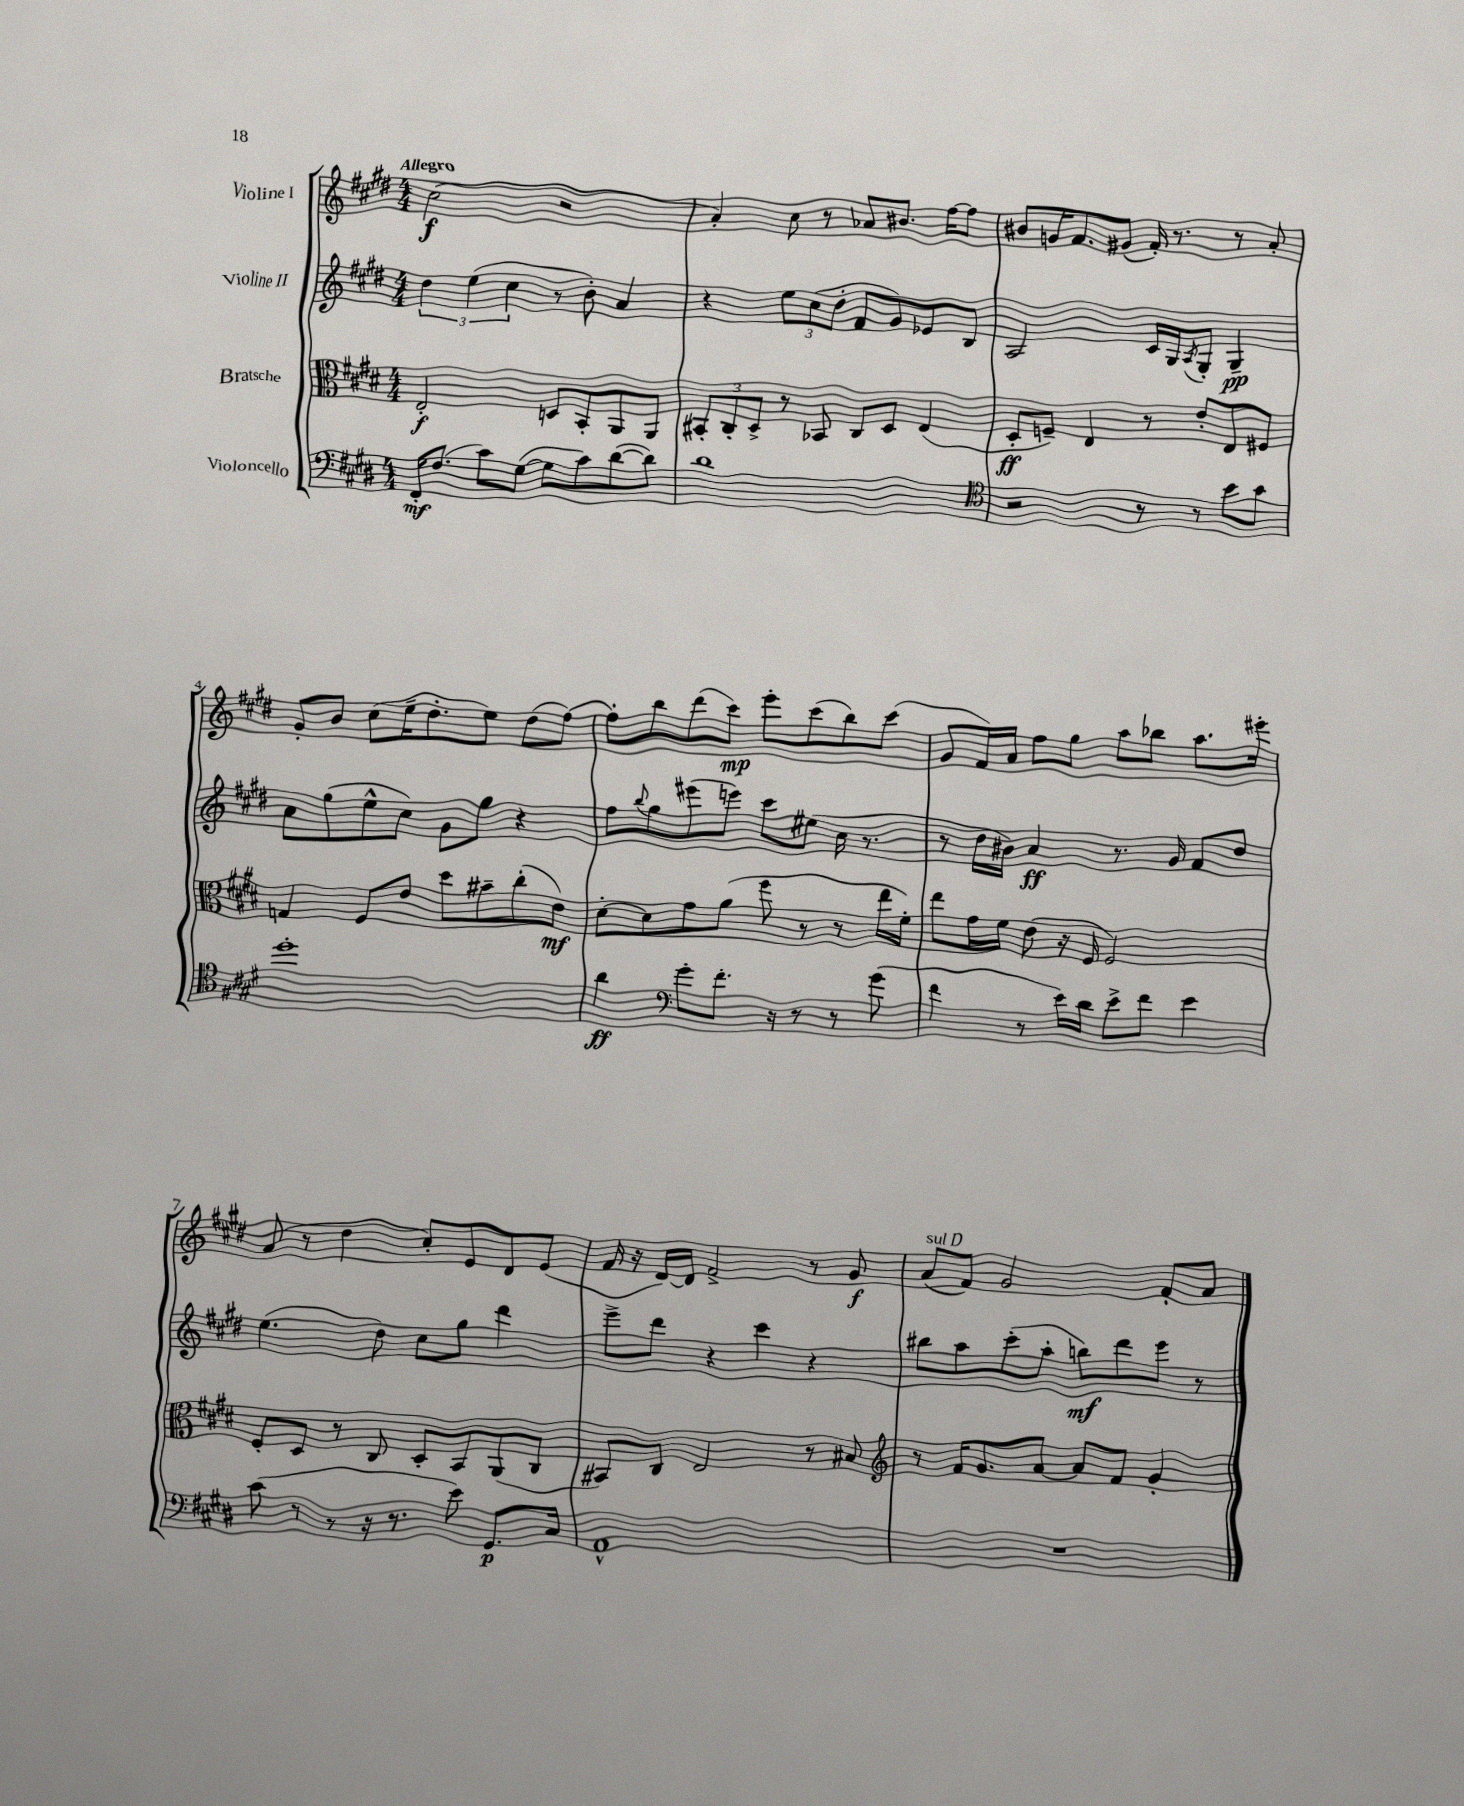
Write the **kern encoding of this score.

**kern	**dynam	**kern	**dynam	**kern	**dynam	**kern	**dynam
*part4	*part4	*part3	*part3	*part2	*part2	*part1	*part1
*staff4	*staff4	*staff3	*staff3	*staff2	*staff2	*staff1	*staff1
*I"Violoncello	*	*I"Bratsche	*	*I"Violine II	*	*I"Violine I	*
*clefF4	*	*clefC3	*	*clefG2	*	*clefG2	*
*k[f#c#g#d#]	*	*k[f#c#g#d#]	*	*k[f#c#g#d#]	*	*k[f#c#g#d#]	*
*M4/4	*	*M4/4	*	*M4/4	*	*M4/4	*
=1	=1	=1	=1	=1	=1	=1	=1
!	!	!	!	!	!	!LO:TX:a:B:t=Allegro	!
16FF#'/KL	mf	2E'/	f	6dd#\	.	(2cc#\	f
(8.F#/J	.	.	.	.	.	.	.
.	.	.	.	(6ee\	.	.	.
8c#\L)	.	.	.	.	.	.	.
.	.	.	.	6cc#\	.	.	.
([8G#\J	.	.	.	.	.	.	.
8G#\L]	.	8Dn/L	.	8r	.	2r	.
8c#\)	.	8BB'/	.	8b'\)	.	.	.
([8d#\	.	8AA/	.	4a/	.	.	.
8d#\J])	.	8AA/J	.	.	.	.	.
=2	=2	=2	=2	=2	=2	=2	=2
1d#	.	12BB#X'/L	.	4r	.	4a'/)	.
.	.	12C#'/	.	.	.	.	.
.	.	12D#^/J	.	.	.	.	.
.	.	8r	.	12ee\L	.	8cc#\	.
.	.	.	.	(12cc#\	.	.	.
.	.	8BB-X/	.	.	.	8r	.
.	.	.	.	12dd#'\J	.	.	.
.	.	8C#/L	.	8f#/L	.	8a-X/L	.
.	.	8D#/J	.	8g#/)	.	8.b#X/J	.
.	.	(4E/	.	8e-X/	.	.	.
.	.	.	.	.	.	[16ff#\KL	.
.	.	.	.	8B/J	.	8ff#\J]	.
=3	=3	=3	=3	=3	=3	=3	=3
*clefC4	*	*	*	*	*	*	*
2r	.	8D#'/L	ff	2A/	.	8b#X/L	.
.	.	8Fn~/J)	.	.	.	16gn/K	.
.	.	.	.	.	.	8.f#/	.
.	.	4E/	.	.	.	.	.
.	.	.	.	.	.	(8g#X/J	.
8r	.	8r	.	16c#/LL	.	16f#'/)	.
.	.	.	.	16G#/J	.	8.r	.
.	.	.	.	8qA/	.	.	.
8r	.	8e'/L	.	8G#'/J	.	.	.
8b\L	.	8E/	.	4G#~/	pp	8r	.
8g#\J	.	8F#X/J	.	.	.	8a'/	.
!!LO:LB:g=z
=4	=4	=4	=4	=4	=4	=4	=4
1dd#'	.	4Gn/	.	8a\L	.	8g#'/L	.
.	.	.	.	(8gg#\	.	8b/J	.
.	.	8F#/L	.	8ee^^\	.	(8cc#\L	.
.	.	8e/J	.	8cc#\J)	.	16ee~\K	.
.	.	.	.	.	.	8.dd#'\	.
.	.	8dd#\L	.	8g#\L	.	.	.
.	.	8b#X~\	.	8gg#\J	.	8ee\J)	.
.	.	(8cc#'\	.	4r	.	(8dd#\L	.
.	.	8e\J)	mf	.	.	[8ff#\J)	.
=5	=5	=5	=5	=5	=5	=5	=5
4a\	ff	[8d#'\L	.	8ff#\L	.	8ff#'\L]	.
.	.	.	.	8qqbb/	.	.	.
.	.	8d#\]	.	8gg#\	.	8bb\	.
*clefF4	*	*	*	*	*	*	*
8g#'\L	.	8g#\	.	(8eee#X\	.	(8ddd#\	.
8.f#'\J	.	(8a\J	.	8eeen\J)	.	8ccc#\J)	mp
.	.	8ff#\	.	8ccc#\L	.	8eee'\L	.
16r	.	.	.	.	.	.	.
8r	.	8r	.	(8ee#X\J	.	(8ccc#\	.
8r	.	8r	.	16cc#\	.	8bb\)	.
.	.	.	.	8.r	.	.	.
(8g#\	.	16ee\LL	.	.	.	(8ccc#\J	.
.	.	16f#'\JJ)	.	.	.	.	.
=6	=6	=6	=6	=6	=6	=6	=6
4f#\	.	8ee\L	.	8r	.	8g#/L	.
.	.	16g#\L	.	16dd#\LL	.	16f#/L)	.
.	.	16f#\JJ	.	16b#X\JJ)	.	16a/JJ	.
8r	.	(8e\	.	4a/	ff	8ff#\L	.
16e\LL)	.	16r	.	.	.	8gg#\J	.
16d#\JJ	.	16F#/	.	.	.	.	.
8e^\L	.	2F#/)	.	8.r	.	8aa\L	.
8f#\J	.	.	.	.	.	8bb-X\J	.
.	.	.	.	16g#/	.	.	.
4e\	.	.	.	8f#/L	.	8.aa\L	.
.	.	.	.	8dd#/J	.	.	.
.	.	.	.	.	.	16eee#X'\Jk	.
!!LO:LB:g=z
=7	=7	=7	=7	=7	=7	=7	=7
(8c#\	.	8F#'/L	.	(4.ee\	.	(8a/	.
8r	.	8D#/J	.	.	.	8r	.
8r	.	8r	.	.	.	4dd#\	.
16r	.	8C#/	.	8dd#\)	.	.	.
8.r	.	.	.	.	.	.	.
.	.	8D#'/L	.	8cc#\L	.	8cc#'/L)	.
8e\)	.	8BB/	.	8gg#\J	.	8e/	.
8.GG#/L	p	(8AA/	.	4ddd#\	.	8d#/	.
.	.	8C#/J	.	.	.	(8e/J	.
16C#/Jk	.	.	.	.	.	.	.
=8	=8	=8	=8	=8	=8	=8	=8
1AA^^	.	8BB#X/L)	.	8eee^\L	.	16f#/	.
.	.	.	.	.	.	16r	.
.	.	8C#/J	.	8ddd#\J	.	[16d#/LL)	.
.	.	.	.	.	.	16d#/JJ]	.
.	.	2E/	.	4r	.	2f#^/	.
.	.	.	.	4ccc#\	.	.	.
.	.	8r	.	4r	.	8r	.
.	.	8B#X/	.	.	.	8g#/	f
=9	=9	=9	=9	=9	=9	=9	=9
*	*	*clefG2	*	*	*	*	*
!	!	!	!	!	!	!LO:TX:a:i:t=sul D	!
1r	.	8r	.	8bb#X\L	.	(8a/L	.
.	.	16f#/KL	.	8aa\	.	8f#/J)	.
.	.	8.g#/	.	.	.	.	.
.	.	.	.	(8ccc#'\	.	2g#/	.
.	.	[8a/J	.	8aa'\J	.	.	.
.	.	8a/L]	.	8bbn\L)	mf	.	.
.	.	8f#/J	.	8ddd#\	.	.	.
.	.	4g#'/	.	8eee\J	.	8f#'/L	.
.	.	.	.	8r	.	8a/J	.
==	==	==	==	==	==	==	==
*-	*-	*-	*-	*-	*-	*-	*-
